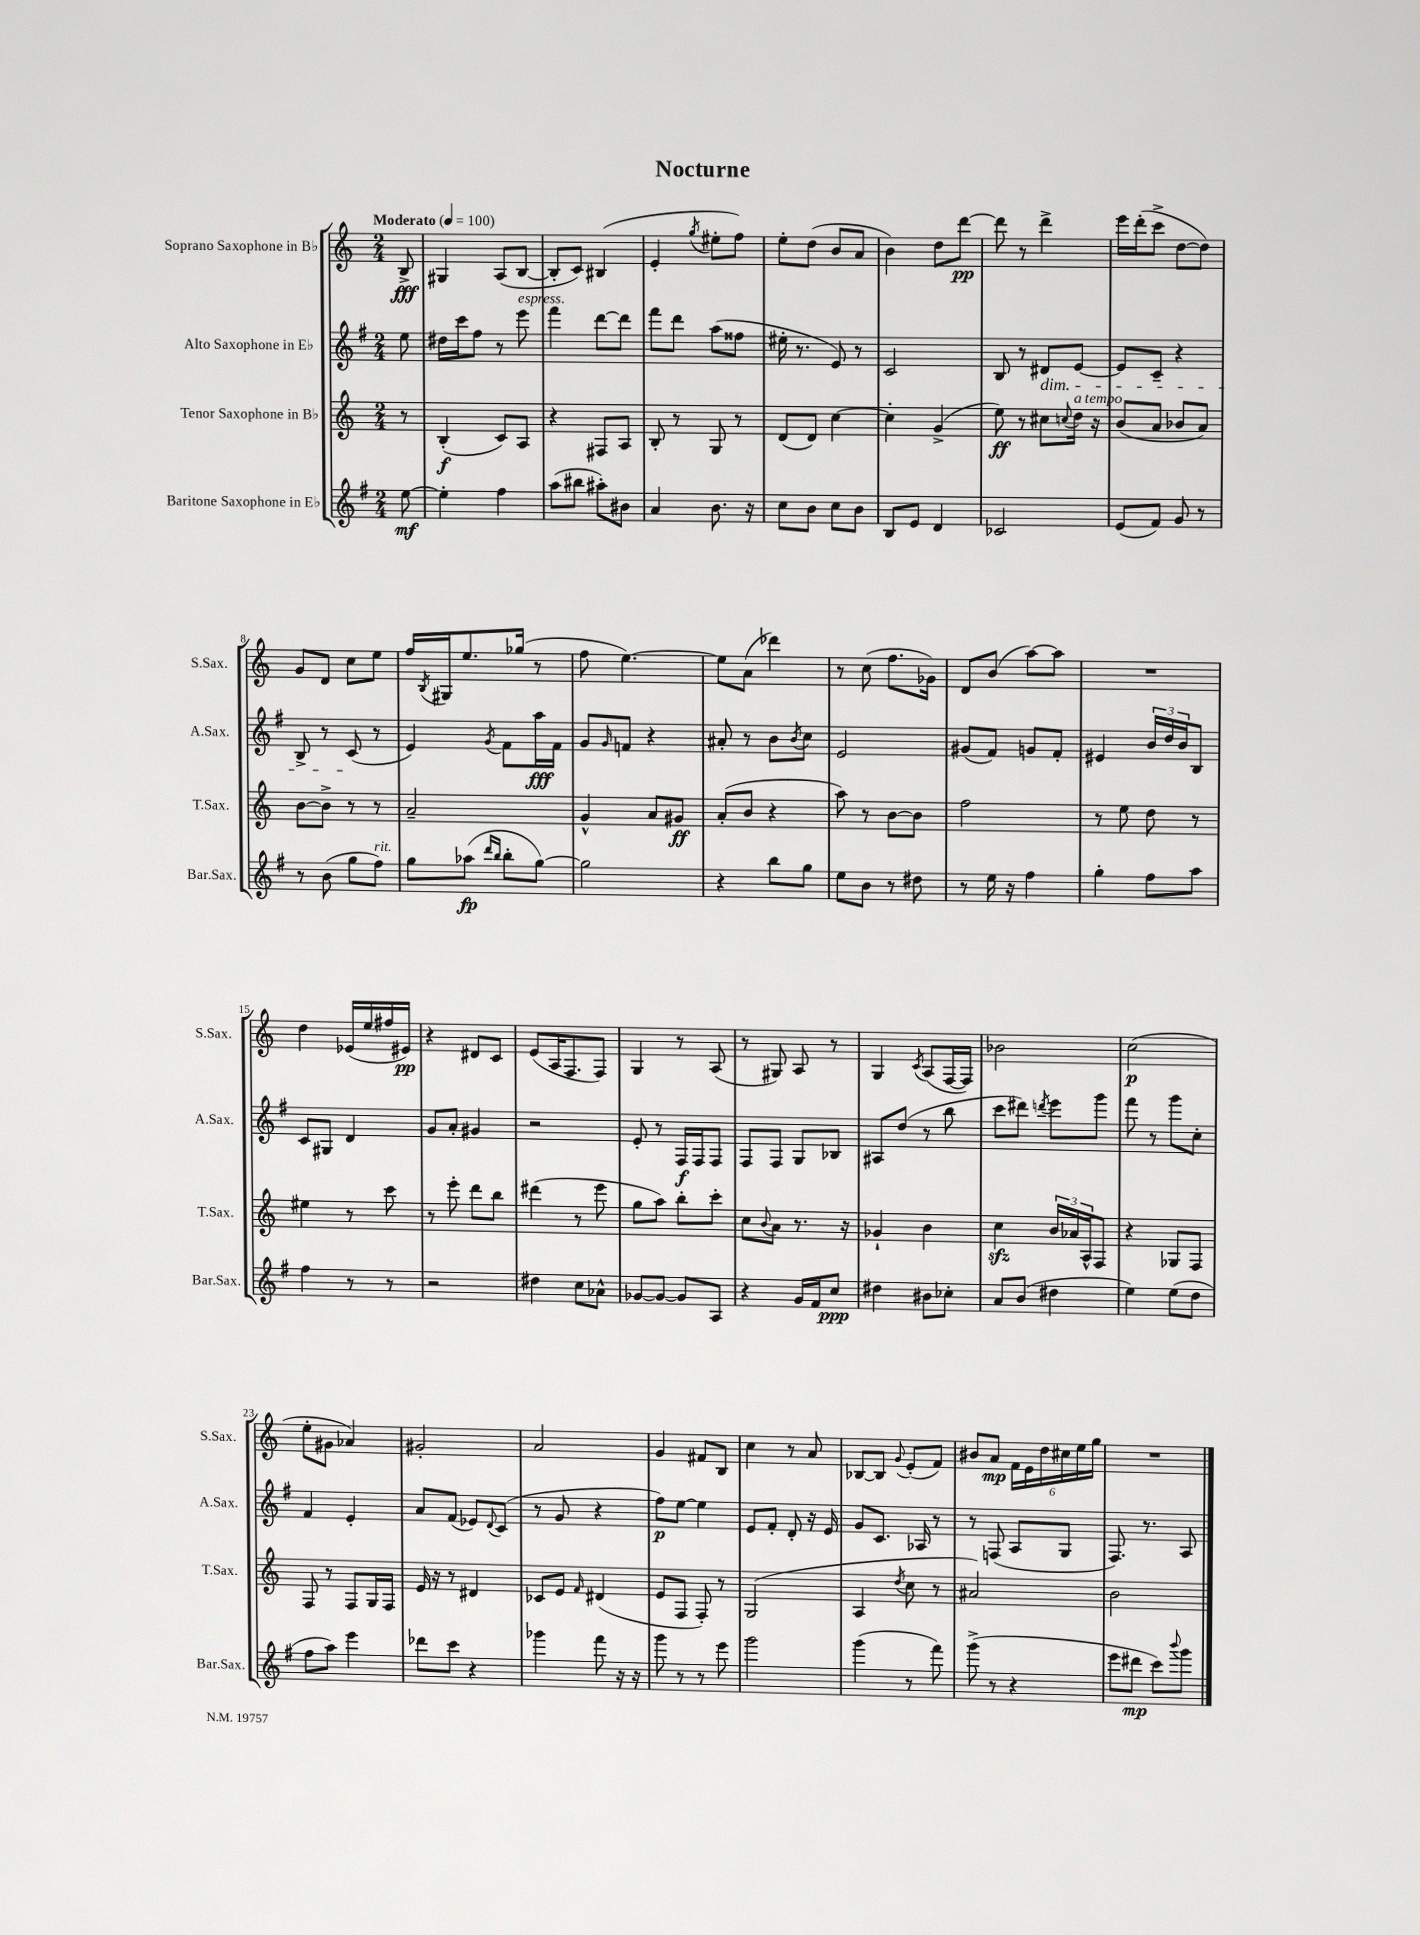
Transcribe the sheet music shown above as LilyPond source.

\header { title = "Nocturne" }
<<
\new StaffGroup <<
\new Staff = "s0" \with { instrumentName = "Soprano Saxophone in Bb" shortInstrumentName = "S.Sax." } {
    \clef treble \key c \major \numericTimeSignature \time 2/4 \partial 8 \tempo "Moderato" 4 = 100
    b8->\fff |
    gis4 a8( b8~ |
    b8-. c'8) bis4( |
    e'4-. \acciaccatura { g''8 } eis''8-. f''8) |
    e''8-. d''8( b'8 a'8 |
    b'4) d''8 d'''8~\pp |
    d'''8 r8 d'''4-> |
    e'''16 d'''16-.( c'''8-> d''8~ d''8) |
    g'8 d'8 c''8 e''8 |
    f''16 \acciaccatura { b8 } gis16 e''8. ges''16( r8 |
    f''8 e''4.~) |
    e''8 a'8( des'''4) |
    r8 c''8( f''8. ges'16) |
    d'8 b'8( a''8~) a''8 |
    R2 |
    d''4 ees'16( e''16 fis''16 eis'16\pp) |
    r4 dis'8 c'8 |
    e'8( a16 f8. f8) |
    g4 r8 a8( |
    r8 gis8) a8 r8 |
    g4 \acciaccatura { c'8 } a8( f16~ f16) |
    bes'2 |
    c''2\p( |
    e''8-. gis'8 aes'4) |
    gis'2-. |
    a'2 |
    g'4 fis'8 b8 |
    c''4 r8 a'8 |
    bes8~ bes8 \appoggiatura { g'8 } e'8-.( f'8) |
    bis'8 a'8\mp \tuplet 6/4 { f'16 e'16 d''16 cis''16 e''16 g''16 } |
    R2 \bar "|." |
}
\new Staff = "s1" \with { instrumentName = "Alto Saxophone in Eb" shortInstrumentName = "A.Sax." } {
    \clef treble \key g \major \numericTimeSignature \time 2/4 \partial 8
    e''8 |
    dis''16 c'''16 fis''8 r8 e'''8^\markup { \italic "espress." } |
    fis'''4 d'''8~ d'''8 |
    fis'''8 d'''8 a''8( fisis''8 |
    eis''16-. r8. e'8) r8 |
    c'2 |
    b8 r8 dis'8\dim e'8~ |
    e'8 c'8-- r4 |
    b8-> r8 c'8\!( r8 |
    e'4) \acciaccatura { g'8 } fis'8 a''16\fff fis'16 |
    g'8 \grace { g'16 } f'8 r4 |
    ais'8-. r8 b'8 \acciaccatura { b'8 } c''8 |
    e'2 |
    gis'8( fis'8) g'8 fis'8-. |
    eis'4 \tuplet 3/2 { b'16 d''16 b'16 } b8 |
    c'8 gis8 d'4 |
    g'8 a'8-. gis'4 |
    r2 |
    e'8-. r8 fis16\f fis16 fis8 |
    fis8 fis8 g8 bes8 |
    ais8 d''8( r8 b''8 |
    c'''8 dis'''8) \acciaccatura { d'''8 } e'''8 g'''8 |
    fis'''8 r8 g'''8 c''8-. |
    fis'4 e'4-. |
    a'8 fis'8( ees'8) \appoggiatura { d'8 } c'8( |
    r8 g'8 r4 |
    fis''8\p) e''8~ e''4 |
    e'8 fis'8-. d'8-. r16 e'16 |
    g'8 c'8. aes16 r8 |
    r8 f8( a8 g8 |
    fis8.) r8. a8 \bar "|." |
}
\new Staff = "s2" \with { instrumentName = "Tenor Saxophone in Bb" shortInstrumentName = "T.Sax." } {
    \clef treble \key c \major \numericTimeSignature \time 2/4 \partial 8
    r8 |
    b4-.\f( c'8) a8 |
    r4 fis8 a8 |
    b8-. r8 g8 r8 |
    d'8( d'8) c''4~ |
    c''4-. g'4->( |
    e''8\ff) r8 cis''8 \appoggiatura { c''8 } d''16^\markup { \italic "a tempo" } r16 |
    b'8( a'8 bes'8 a'8) |
    b'8~ b'8-> r8 r8 |
    a'2-- |
    g'4-^ a'8 gis'8\ff |
    a'8-.( b'8 r4 |
    a''8) r8 b'8~ b'8 |
    f''2 |
    r8 e''8 d''8 r8 |
    eis''4 r8 c'''8 |
    r8 e'''8-. d'''8 b''8 |
    dis'''4( r8 e'''8 |
    g''8 a''8) b''8-. c'''8-. |
    c''8 \appoggiatura { b'8 } a'8 r8. r16 |
    ges'4-! b'4 |
    c''4\sfz \tuplet 3/2 { b'16 aes'16 a16-^ } f8 |
    r4 ges8 f8 |
    f8 r8 f8 g16 f16 |
    e'16 r16 r8 dis'4 |
    ces'8 e'8 \grace { f'16 } dis'4( |
    e'8 f8 f8-.) r8 |
    g2( |
    a4 \acciaccatura { d''8 } c''8 r8 |
    ais'2) |
    b'2 \bar "|." |
}
\new Staff = "s3" \with { instrumentName = "Baritone Saxophone in Eb" shortInstrumentName = "Bar.Sax." } {
    \clef treble \key g \major \numericTimeSignature \time 2/4 \partial 8
    e''8~\mf |
    e''4-. fis''4 |
    a''8( bis''8 ais''8-.) bis'8 |
    a'4 b'8. r16 |
    c''8 b'8 c''8 b'8 |
    b8 e'8 d'4 |
    ces'2 |
    e'8( fis'8) g'8 r8 |
    r8 b'8( g''8 fis''8^\markup { \italic "rit." }) |
    g''8 aes''8\fp( \grace { d'''16 b''16 } b''8-. g''8~) |
    g''2 |
    r4 b''8 g''8 |
    e''8 b'8 r8 dis''8 |
    r8 e''16 r16 fis''4 |
    g''4-. fis''8 a''8 |
    fis''4 r8 r8 |
    r2 |
    dis''4 c''8 aes'8-^ |
    ges'8~ ges'8~ ges'8 a8 |
    r4 g'16 fis'16 c''8\ppp |
    dis''4 bis'8 ces''8-. |
    a'8 b'8( dis''4 |
    e''4) e''8( d''8 |
    fis''8 a''8) e'''4 |
    des'''8 c'''8 r4 |
    ges'''4 fis'''8 r16 r16 |
    g'''8 r8 r8 e'''8 |
    g'''2 |
    g'''4( r8 fis'''8) |
    g'''8->( r8 r4 |
    e'''8 dis'''8\mp c'''8) \appoggiatura { b'''8 } g'''8 \bar "|." |
}
>>
>>
